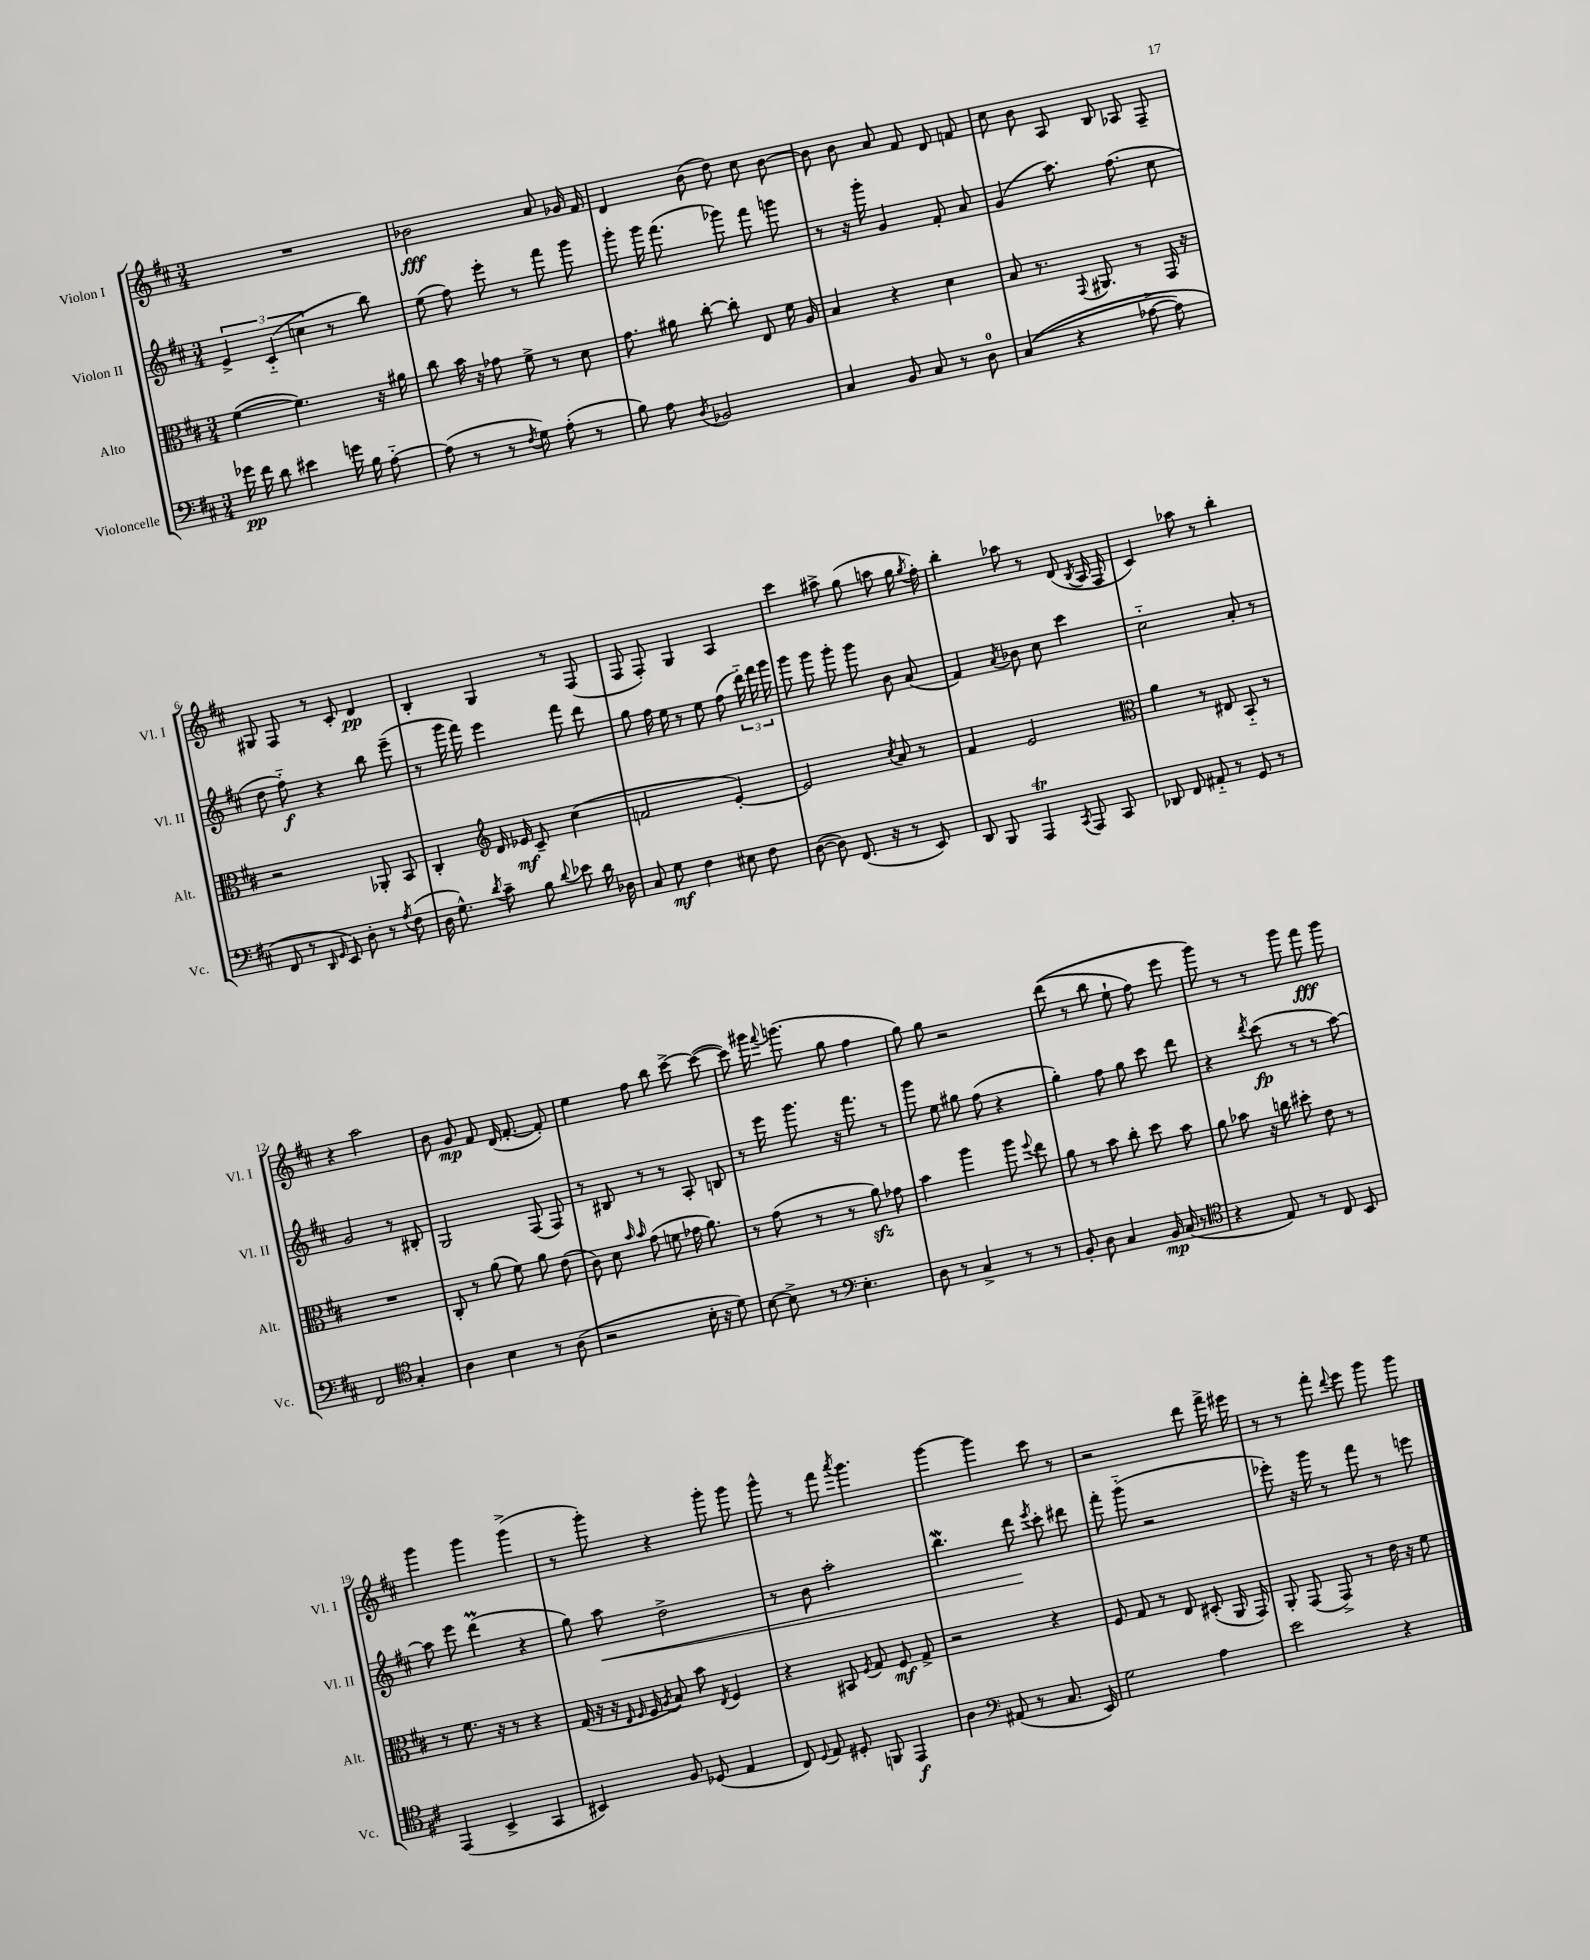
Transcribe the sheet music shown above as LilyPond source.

<<
\new StaffGroup <<
\new Staff = "s0" \with { instrumentName = "Violon I" shortInstrumentName = "Vl. I" } {
    \clef treble \key d \major \numericTimeSignature \time 3/4
    \autoBeamOff R2. |
    bes'2\fff a'8 ges'16 fis'16 |
    d'4 b'8( d''8) cis''8 b'8~ |
    b'8 b'8 a'8 fis'8 d'8 f'8 |
    cis''8 b'8 a8 b8 aes8 fis8-- |
    gis8 fis8 r8 cis'8-. d'4\pp |
    b4-. g4 r8 fis8( |
    fis8 fis8-.) g4 a4 |
    cis'''4 ais''8-> g''8( a''8 g''16 \acciaccatura { g''8 } fis''16-.) |
    b''4-. aes''8 r8 d'8( \acciaccatura { b8 } a16 fis16 |
    cis'4) aes''8 r8 b''4-. |
    r4 a''2 |
    b'8 g'8\mp fis'8 d'16( fis'8.~-. fis'8-.) |
    e''4 fis''8 b''8 cis'''8~-> cis'''8~( |
    cis'''8) gis'''16 \appoggiatura { fis'''8 } g'''8.( g''8 fis''4 |
    g''8) g''8 r2 |
    d'''8(\( r8 b''8 e''8-! fis''8) e'''8 |
    g'''8\) r8 r8 g'''8 fis'''8\fff g'''8 |
    g'''4 g'''4 g'''4->( |
    r8 g'''8-.) r4 g'''8-. g'''8 |
    g'''8-^ r8 fis'''8 \acciaccatura { a'''8 } g'''4. |
    g'''4~ g'''4 cis'''8 r8 |
    r2 d'''8 fis'''16-> eis'''16 |
    r8 r8 fis'''8-. \appoggiatura { d'''8 } e'''8 g'''8 g'''8 \bar "|." |
}
\new Staff = "s1" \with { instrumentName = "Violon II" shortInstrumentName = "Vl. II" } {
    \clef treble \key d \major \numericTimeSignature \time 3/4
    \autoBeamOff \tuplet 3/2 { e'4-> cis'4-_( c''4 } r8 b''8) |
    e''8( fis''8) e'''8-. r8 fis'''8 g'''8 |
    g'''8-. g'''16 fis'''8.( ges'''8) fis'''8 g'''8 |
    r8 r16 g'''16-. g'4 fis'8-. a'8 |
    g'4( a''8.) fis''8.( cis''8 |
    d''8 fis''8-_\f) r4 b''8 e'''8--( |
    r8 g'''16 fis'''16) e'''4 fis'''8 d'''8 |
    g''8 fis''16 e''16 r8 e''8 fis''8( \tuplet 3/2 { d'''16-_) fis'''16 g'''16 } |
    g'''8 g'''8 g'''8-. g'''8 b'8 a'8( |
    fis'4) \acciaccatura { a'8 } bes'8 cis''8 cis'''4 |
    cis''2-_ a'8-. r8 |
    g'2 r8 bis8-. |
    g2 fis8( fis8) |
    r8 bis8 r8 r8 a8-. b8 |
    r8 e'''16 g'''8. r16 fis'''8. r8 |
    g'''8 e''8 gis''8 fis''8( r4 |
    g''4-.) fis''8 g''8 cis'''8 d'''8 |
    r4 \acciaccatura { d'''8 } cis'''8\fp( r8 r8 a''8~) |
    a''8 e'''8 d'''4\prall( r4 |
    g''8) a''8\< d''2-> |
    r8 b'8 a''2-. |
    b''4.\mordent d'''8\! \acciaccatura { e'''8 } cis'''8-. dis'''8 |
    fis'''8-. g'''8-_( r2 |
    ees'''8-.) r16 g'''16 r8 fis'''8 r8 e'''8 \bar "|." |
}
\new Staff = "s2" \with { instrumentName = "Alto" shortInstrumentName = "Alt." } {
    \clef alto \key d \major \numericTimeSignature \time 3/4
    \autoBeamOff fis'4~( fis'4.) r16 ais'16 |
    cis''8 b'16 r16 ges'8 fis'8-> r8 d'8 |
    g'8. ais'16 cis''8~-. cis''8-. e8 fis'16 a16 |
    b4 r4 d'4 |
    b8 r8. \appoggiatura { g,8 } ais,8. r8 g,16 r16 |
    r2 aes,8-. b,8 |
    cis4-. \clef treble d'16 ees'16\mf cis'8-- cis''4( |
    f'2 e'4~-.) |
    e'2 \acciaccatura { cis''8 } a'8 r8 |
    fis'4 e'2 |
    \clef alto a'4 r8 eis8 b,8-_ r8 |
    R2. |
    cis8-. r8 a'8( fis'8) a'8 e'8( |
    cis'8) d'8 \grace { b'16 b'16 } g'8( f'8 ges'16 a'8.) |
    r8 g'8( r8 r8 a'8\sfz) ges'8 |
    b'4 a''4 a''8 \appoggiatura { fis''8 } e''8 |
    a'8 r8 b'8 cis''8-. d''8 b'8 |
    a'8 bes'8 r16 c''16 dis''8-. e'8 r8 |
    r8 fis'8. r16 r8 r4 |
    g16( r16 r16 \grace { e16 fis16 } fis16 \acciaccatura { a8 } b8) b'8 \acciaccatura { e8 } fis4 |
    r4 bis,8 \acciaccatura { fis8 } g8 fis8\mf g8-> |
    r2 r4 |
    fis8 g8 r8 e8 dis8-.( a,16 g,16) |
    a,8-. g,8( g,8->) r8 e'16 r16 fis'8 \bar "|." |
}
\new Staff = "s3" \with { instrumentName = "Violoncelle" shortInstrumentName = "Vc." } {
    \clef bass \key d \major \numericTimeSignature \time 3/4
    \autoBeamOff ges'16\pp fis'16 d'8 eis'4 g'16 b16 a8~-_ |
    a8( r8 r8 \acciaccatura { fis8 } g8) a8-.( r8 |
    b8) a8 \acciaccatura { d8 } bes,2 |
    cis4 b,8 cis8 r8 d8-0 |
    cis4(\( r4 aes8~-> aes8) |
    fis,8 r8 \grace { d,16 g,16 } e,8\) d8-. r8 \acciaccatura { a8 } fis8( |
    d16 g8.-^) \acciaccatura { d'8 } cis'8-- b8 \appoggiatura { d'8 } ees'8 d'16 des16 |
    cis8 g8\mf fis4 eis8 fis8 |
    d8~( d8) fis,8.( r16 r8 e,8) |
    d,8 b,,8 a,,4\trill \acciaccatura { cis,8 } a,,8 cis,8 |
    des,8 fis,8 ais,8-_ r8 g,8 r8 |
    fis,2 \clef tenor g4-. |
    a4 b4 r8 a8( |
    r2 b16-. r16 d'8) |
    b8~ b8-> r8 \clef bass e4.-. |
    d8 r8 cis4-> r8 r8 |
    b,8-. d8 cis4 b,16\mp cis16( r8 |
    \clef tenor r4 e8) r8 cis8 b,8 |
    e,4( b,4-> g,4 |
    bis,4) fis8 des8( e4 |
    cis8) \appoggiatura { d8 } e8 dis8-. f,8 e,4\f |
    a4 \clef bass ais,8( r8 cis8. e,16) |
    g2 a4 |
    e'2 r4 \bar "|." |
}
>>
>>
